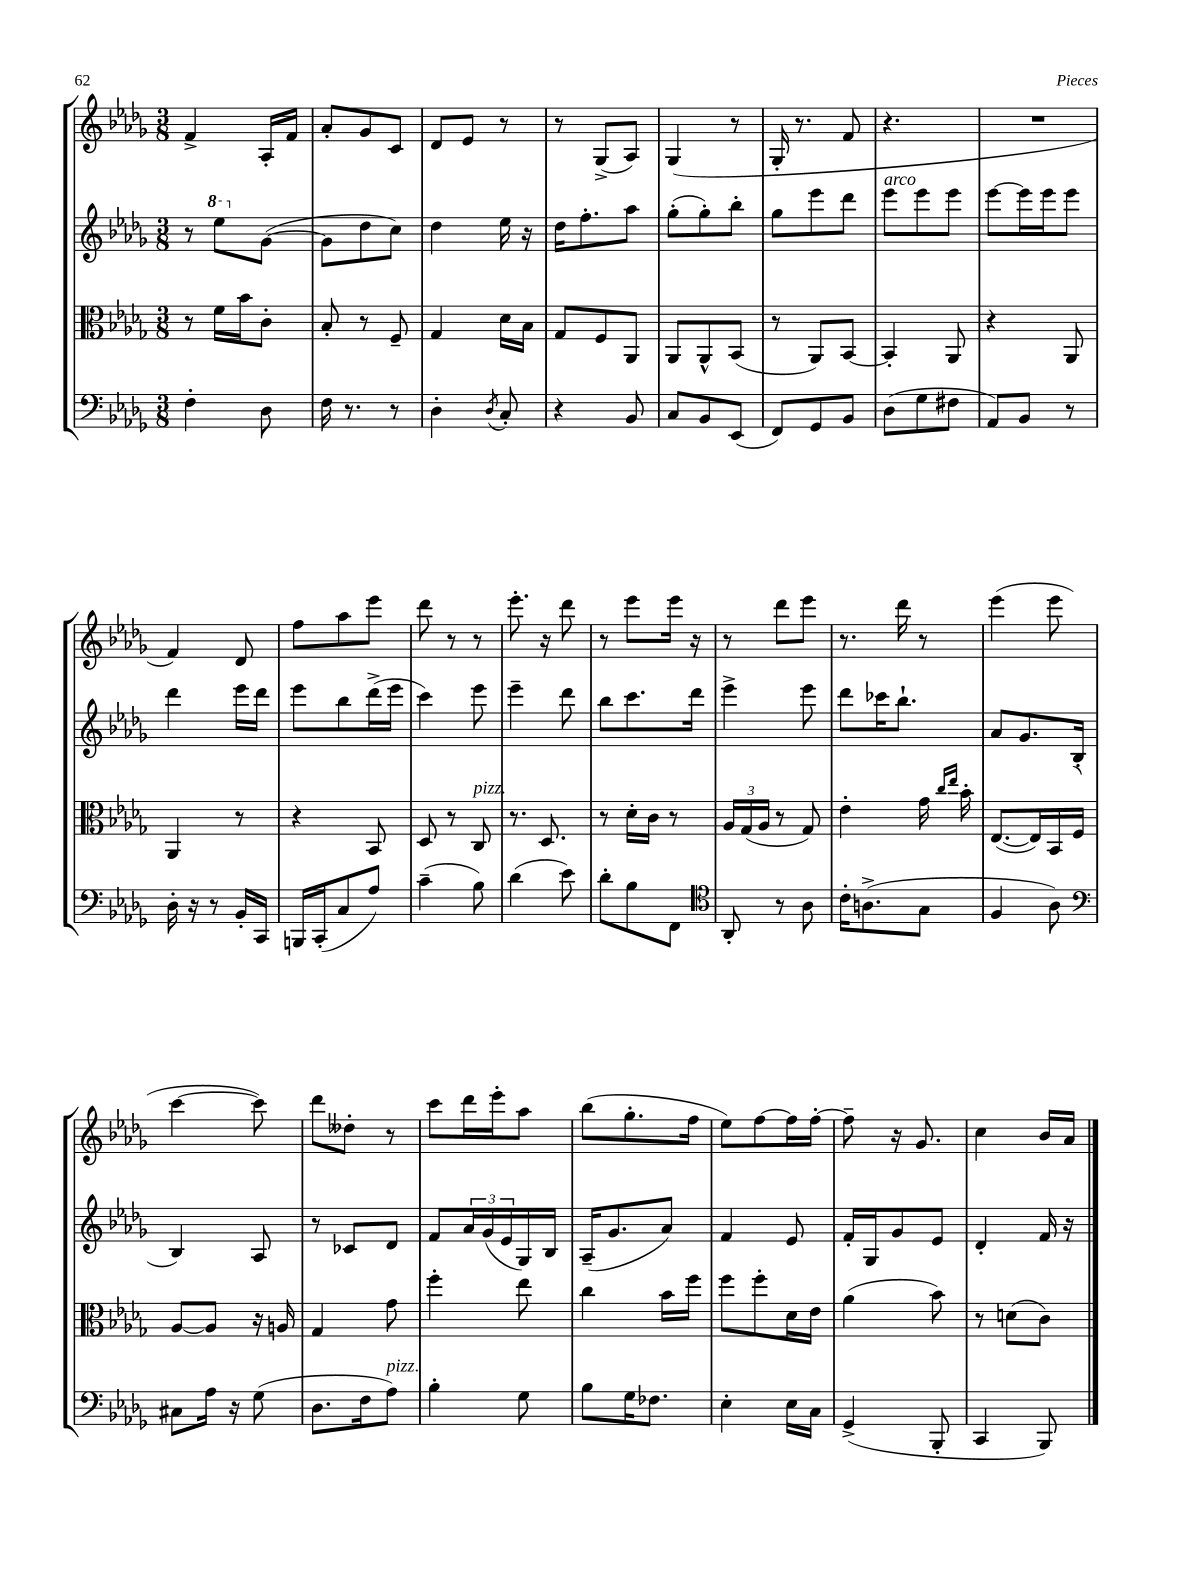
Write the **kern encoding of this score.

**kern	**kern	**kern	**kern
*staff4	*staff3	*staff2	*staff1
*clefF4	*clefC3	*clefG2	*clefG2
*k[b-e-a-d-g-]	*k[b-e-a-d-g-]	*k[b-e-a-d-g-]	*k[b-e-a-d-g-]
*M3/8	*M3/8	*M3/8	*M3/8
4F'	8r	8r	4f^
.	16f	8eee-	.
.	16b-	.	.
8D-	8c'	([8g-	16A-'
.	.	.	16f
=	=	=	=
16F	8B-'	8g-]	8a-'
8.r	.	.	.
.	8r	8dd-	8g-
8r	8F~	8cc)	8c
=	=	=	=
4D-'	4G-	4dd-	8d-
.	.	.	8e-
8qD-	.	.	.
8C'	16d-	16ee-	8r
.	16B-	16r	.
=	=	=	=
4r	8G-	16dd-	8r
.	.	8.ff'	.
.	8F	.	(8G-^
8BB-	8AA-	8aa-	8A-)
=	=	=	=
8C	8AA-	(8gg-'	(4G-
8BB-	8AA-^^	8gg-')	.
(8EE-	(8BB-	8bb-'	8r
=	=	=	=
8FF)	8r	8gg-	16G-'
.	.	.	8.r
8GG-	8AA-)	8eee-	.
8BB-	[8BB-	8ddd-	8f
=	=	=	=
(8D-	4BB-']	8eee-	4.r
8G-	.	8eee-	.
8F#	8AA-	8eee-	.
=	=	=	=
8AA-)	4r	[8eee-	4.r
8BB-	.	16eee-]	.
.	.	16eee-	.
8r	8AA-	8eee-	.
=	=	=	=
16D-'	4AA-	4ddd-	4f)
16r	.	.	.
8r	.	.	.
16BB-'	8r	16eee-	8d-
16CC	.	16ddd-	.
=	=	=	=
16BBB	4r	8eee-	8ff
(16CC'	.	.	.
8C	.	8bb-	8aa-
8A-)	8BB-	(16ddd-^	8eee-
.	.	16eee-	.
=	=	=	=
(4c~	8D-	4ccc)	8ddd-
.	8r	.	8r
8B-)	8C	8eee-	8r
=	=	=	=
(4d-	8.r	4eee-~	8.eee-'
.	8.D-	.	16r
8e-)	.	8ddd-	8ddd-
=	=	=	=
8d-'	8r	8bb-	8r
8B-	16d-'	8.ccc	8eee-
.	16c	.	.
8FF	8r	.	16eee-
.	.	16ddd-	16r
=	=	=	=
*clefC4	*	*	*
8AA-'	24A-	4eee-^	8r
.	(24G-	.	.
.	24A-	.	.
8r	8r	.	8ddd-
8A-	8G-)	8eee-	8eee-
=	=	=	=
16c'	4e-'	8ddd-	8.r
(8.A^	.	.	.
.	.	16ccc-	.
.	.	8.bb-`	16ddd-
8G-	16g-	.	8r
.	16qqcc	.	.
.	16qqee-	.	.
.	16b-'	.	.
=	=	=	=
4F	([8.E-	8a-	(4eee-
.	.	8.g-	.
.	16E-])	.	.
8A-)	16BB-	.	8eee-
.	16F	(16B-'	.
=	=	=	=
*clefF4	*	*	*
8C#	[8A-	4B-)	[4ccc
16A-	8A-]	.	.
16r	.	.	.
(8G-	16r	8A-	8ccc])
.	16A	.	.
=	=	=	=
8.D-	4G-	8r	8ddd-
.	.	8c-	8dd--'
16F	.	.	.
8A-)	8g-	8d-	8r
=	=	=	=
4B-'	4ff'	8f	8ccc
.	.	24a-	16ddd-
.	.	(24g-	.
.	.	.	16eee-'
.	.	24e-	.
8G-	8ee-	16G-)	8aa-
.	.	16B-	.
=	=	=	=
8B-	4cc	(16A-~	(8bb-
.	.	8.g-	.
16G-	.	.	8.gg-'
8.F-	.	.	.
.	16b-	8a-)	.
.	16ff	.	16ff
=	=	=	=
4E-'	8ff	4f	8ee-)
.	8ff'	.	[8ff
16E-	16d-	8e-	16ff]
16C	16e-	.	[16ff'
=	=	=	=
(4GG-^	(4a-	16f'	8ff~]
.	.	16G-	.
.	.	8g-	16r
.	.	.	8.g-
8BBB-'	8b-)	8e-	.
=	=	=	=
4CC	8r	4d-'	4cc
.	(8d	.	.
8BBB-)	8c)	16f	16b-
.	.	16r	16a-
==	==	==	==
*-	*-	*-	*-
